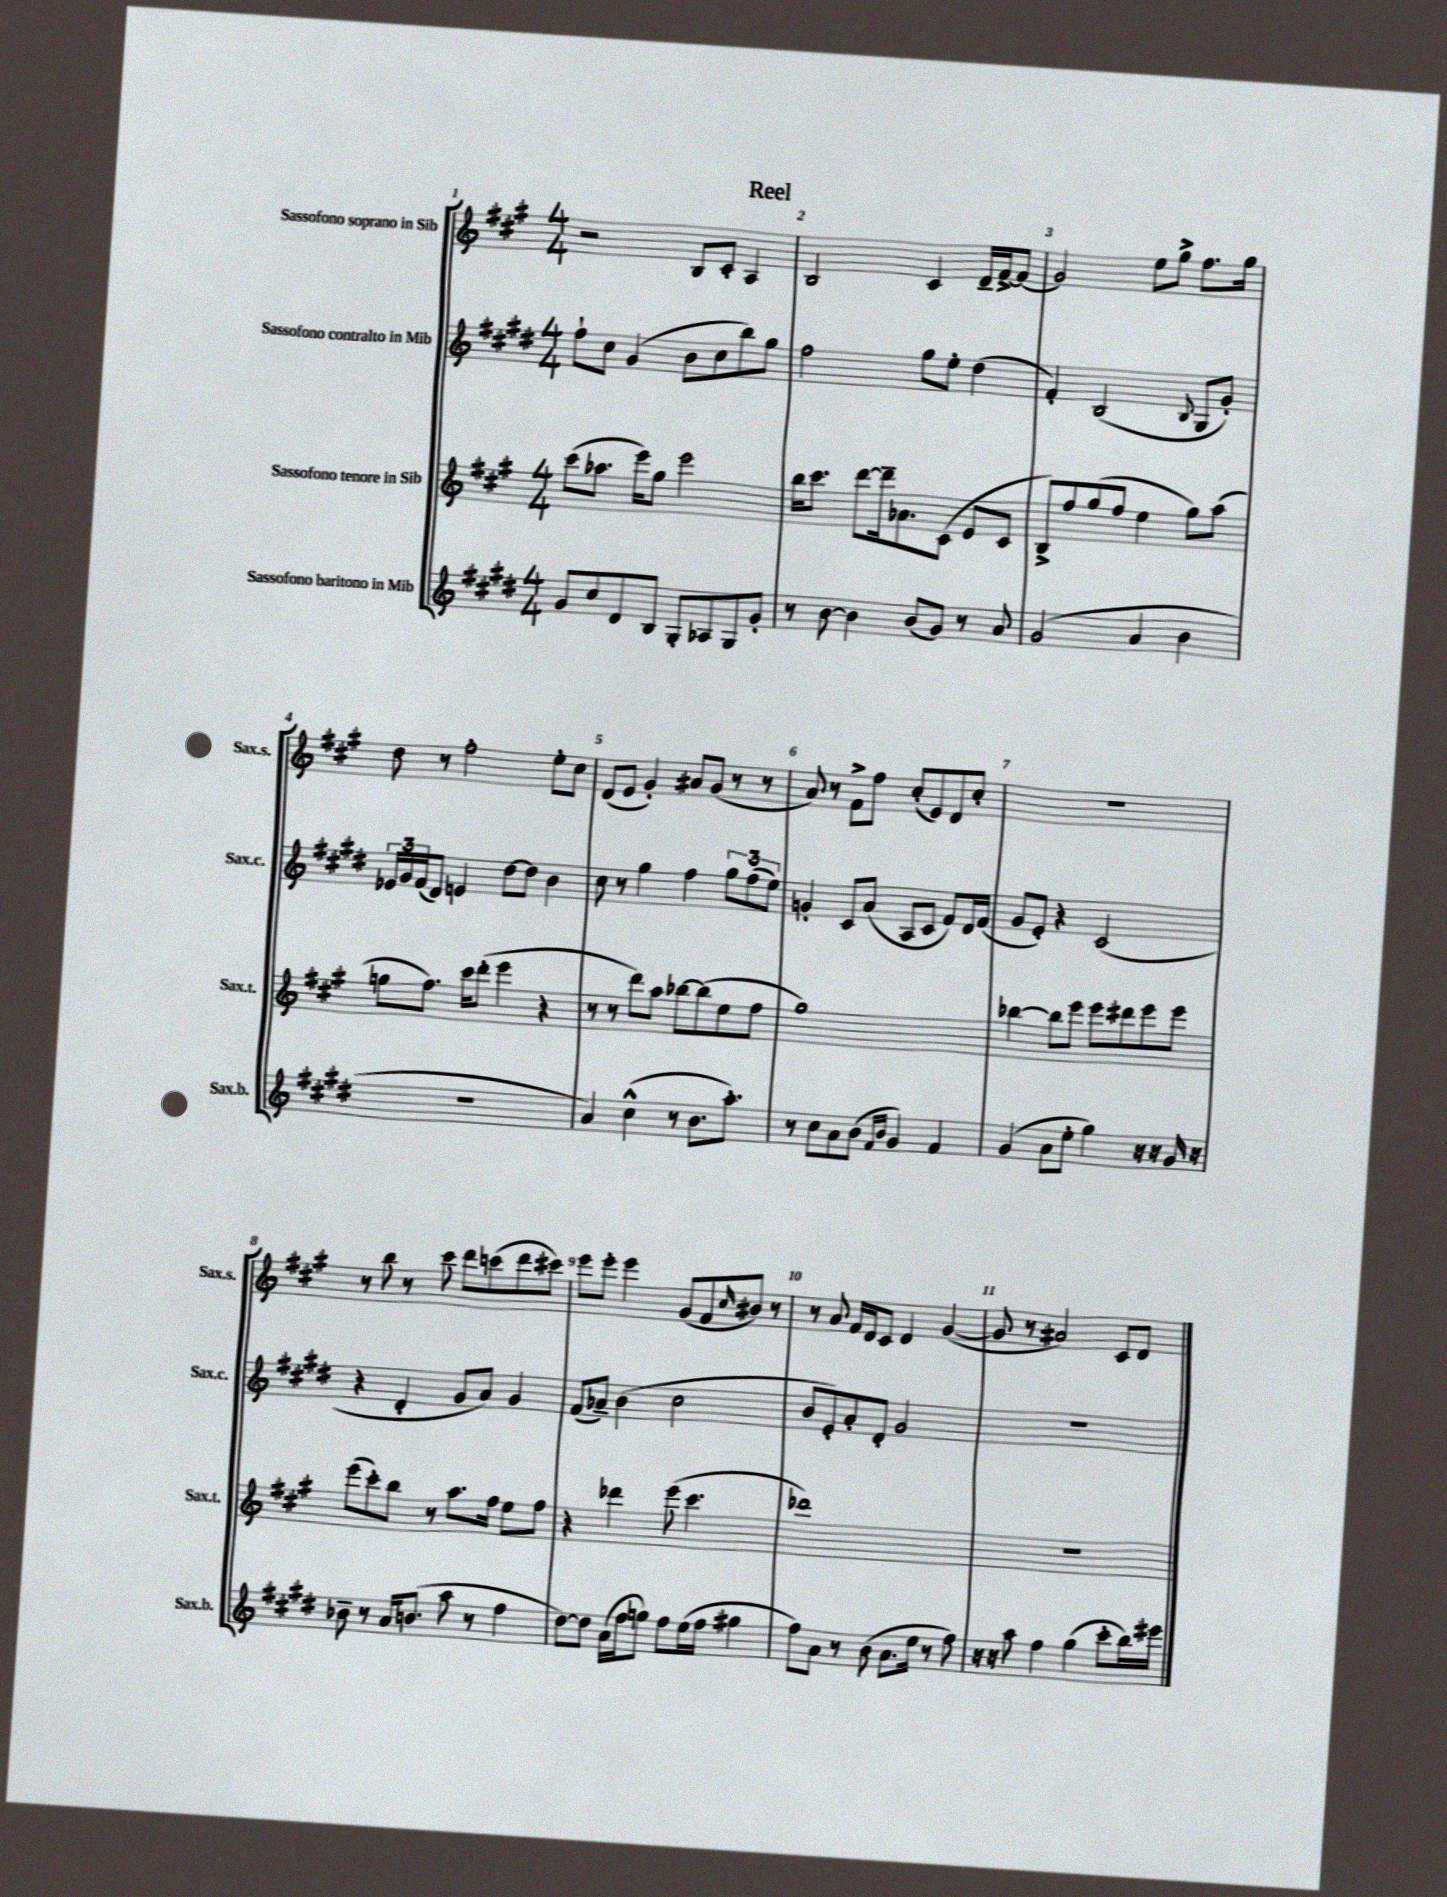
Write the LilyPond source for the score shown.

\header { title = "Reel" }
<<
\new StaffGroup <<
\new Staff = "s0" \with { instrumentName = "Sassofono soprano in Sib" shortInstrumentName = "Sax.s." } {
    \clef treble \key a \major \numericTimeSignature \time 4/4
    r2 b8 cis'8-. a4 |
    b2 cis'4 d'16-- fis'16~-> fis'8( |
    gis'2) e''8 gis''8-> fis''8. gis''16 |
    d''8 r8 fis''2-. e''8-. cis''8 |
    d'8( e'8 gis'4-.) ais'8 gis'8( r8 r8 |
    a'8) r8 fis'8-> fis''8 cis''8-.( e'8) d'8 cis''8-. |
    R1 |
    r8 b''8 r8 cis'''8 d'''8 c'''8( d'''8 cis'''8) |
    e'''8 e'''8-. e'''4 gis'8( fis'8 \grace { cis''16 } bis'8) r8 |
    r8 a'8 fis'16 d'16 cis'8 d'4 gis'4~( |
    gis'8 r8 ais'2) cis'8 d'8 \bar "|." |
}
\new Staff = "s1" \with { instrumentName = "Sassofono contralto in Mib" shortInstrumentName = "Sax.c." } {
    \clef treble \key e \major \numericTimeSignature \time 4/4
    fis''8-! cis''8 gis'4( b'8 cis''8 b''8) gis''8 |
    fis''2 gis''8 e''8-. dis''4( |
    fis'4-.) b2( \appoggiatura { b8 } gis8 gis'8-.) |
    \tuplet 3/2 { ees'16 gis'16 fis'16( } dis'8) e'4 dis''8~ dis''8 b'4 |
    cis''8 r8 gis''4 fis''4 \tuplet 3/2 { gis''8 fis''8( e''8) } |
    g'4-. cis'8 a'8( a8 cis'8 fis'8) dis'16 fis'16( |
    gis'8 e'8-.) r4 cis'2( |
    r4 dis'4-. gis'8 a'8) gis'4 |
    fis'8( aes'8--) b'4( cis''2 |
    b'8 e'8-.) a'8-. dis'8-. gis'2 |
    R1 \bar "|." |
}
\new Staff = "s2" \with { instrumentName = "Sassofono tenore in Sib" shortInstrumentName = "Sax.t." } {
    \clef treble \key a \major \numericTimeSignature \time 4/4
    cis'''8( aes''8. e'''16) gis''8 e'''2 |
    b''16 cis'''8. d'''8~ d'''16-- aes'8. cis'8( e'8 cis'8 |
    b8->) fis''8 gis''8( fis''8 e''4 gis''8) a''8( |
    g''8 fis''8.) cis'''16 d'''8-.( e'''4 r4 |
    r8 r8 d'''8) a''8 bes''8~ bes''8( e''8 fis''8 |
    gis''1) |
    bes''4~ bes''8 e'''8 e'''8 dis'''8 e'''8 e'''8 |
    e'''8( cis'''8-.) b''8 r8 a''8. fis''16 e''8 fis''8 |
    r4 des'''4 e'''8( cis'''4. |
    des'''1) |
    R1 \bar "|." |
}
\new Staff = "s3" \with { instrumentName = "Sassofono baritono in Mib" shortInstrumentName = "Sax.b." } {
    \clef treble \key e \major \numericTimeSignature \time 4/4
    gis'8 cis''8 dis'8 b8 gis8-. aes8 gis8 gis'8-. |
    r8 b'8~ b'4 b'8( gis'8) r8 a'8 |
    gis'2( a'4 b'4 |
    R1 |
    a'4) cis''4-^( r8 b'8. a''8.-.) |
    r8 cis''8 a'8 b'8( \grace { fis'16 b'16 } gis'4) fis'4 |
    gis'4( a'8 e''8-. gis''4) r16 r16 gis'16 r16 |
    bes'8-- r8 a'16 b'8.( a''8 r8 fis''4 |
    dis''8~) dis''8 a'16( fis''16 g''8) fis''8 e''16( fis''16 gis''4 |
    fis''8) a'8 r8 b'8( a'8. e''16 r8 fis''8) |
    r16 r16 a''8 fis''4 gis''4( cis'''8-. b''16) eis'''16 \bar "|." |
}
>>
>>
\layout { \context { \Score \override BarNumber.break-visibility = ##(#f #t #t) barNumberVisibility = #all-bar-numbers-visible } }
